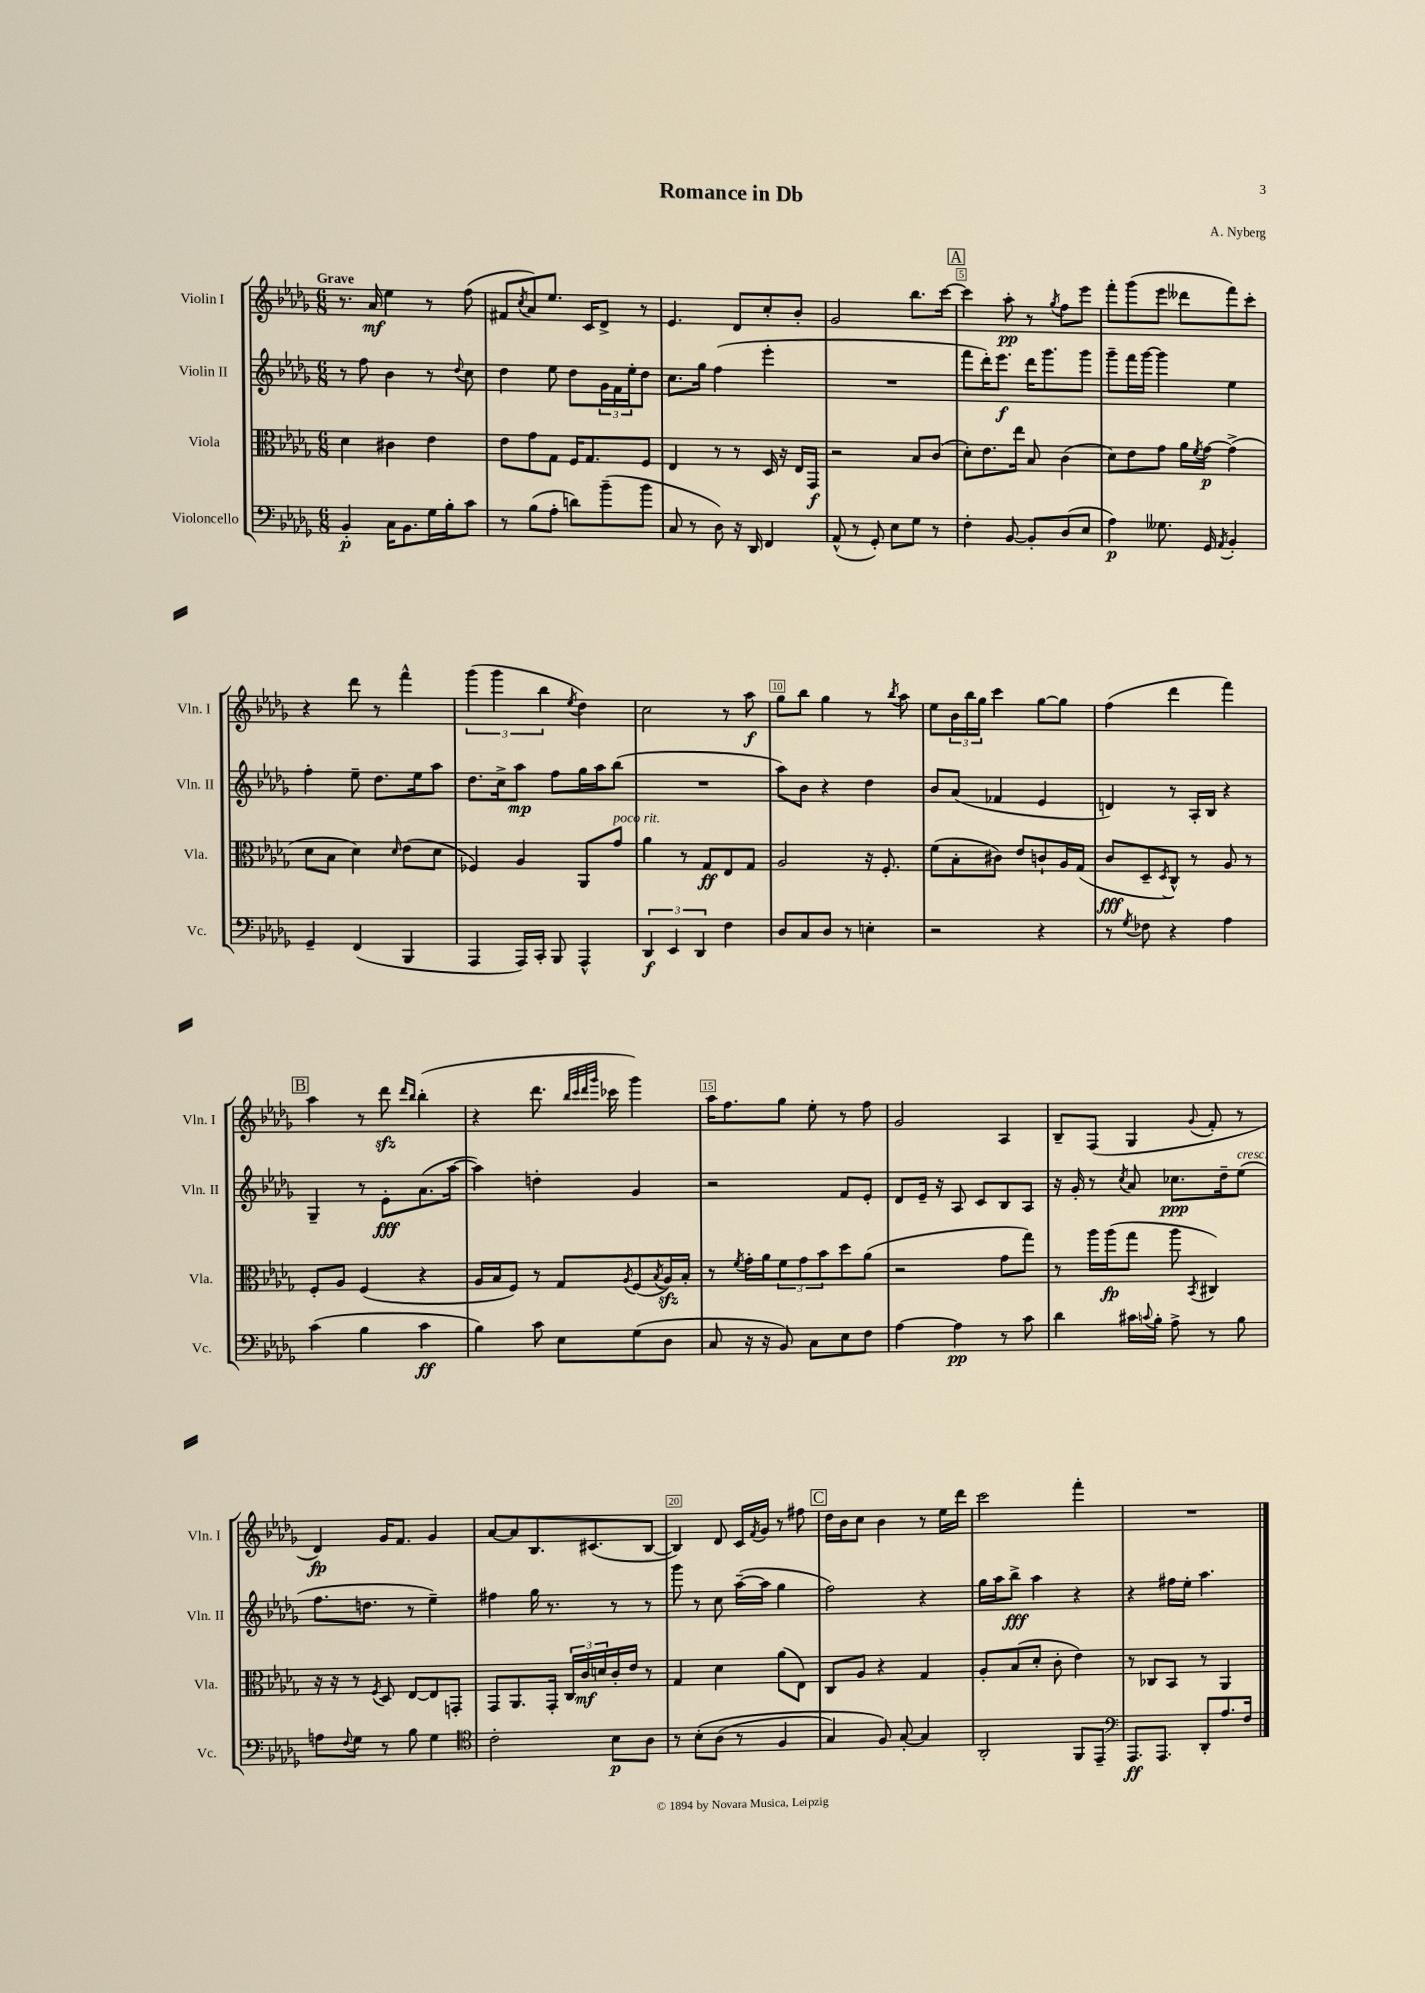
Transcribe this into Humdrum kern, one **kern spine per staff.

**kern	**dynam	**kern	**dynam	**kern	**dynam	**kern	**dynam
*part4	*part4	*part3	*part3	*part2	*part2	*part1	*part1
*staff4	*staff4	*staff3	*staff3	*staff2	*staff2	*staff1	*staff1
*I"Violoncello	*	*I"Viola	*	*I"Violin II	*	*I"Violin I	*
*I'Vc.	*	*I'Vla.	*	*I'Vln. II	*	*I'Vln. I	*
*clefF4	*	*clefC3	*	*clefG2	*	*clefG2	*
*k[b-e-a-d-g-]	*	*k[b-e-a-d-g-]	*	*k[b-e-a-d-g-]	*	*k[b-e-a-d-g-]	*
*M6/8	*	*M6/8	*	*M6/8	*	*M6/8	*
=1	=1	=1	=1	=1	=1	=1	=1
!	!	!	!	!	!	!LO:TX:a:B:t=Grave	!
4BB-'/	p	4d-\	.	8r	.	8.r	.
.	.	.	.	8ff\	.	.	.
.	.	.	.	.	.	16a-/	mf
16C\KL	.	4c#X\	.	4b-\	.	4ee-\	.
8.BB-\	.	.	.	.	.	.	.
16G-\L	.	4e-\	.	8r	.	8r	.
16B-'\J	.	.	.	.	.	.	.
.	.	.	.	8qqdd-/	.	.	.
8c\J	.	.	.	8cc\	.	(8ff\	.
=2	=2	=2	=2	=2	=2	=2	=2
8r	.	8e-\L	.	4dd-\	.	8f#X/L	.
.	.	.	.	.	.	8qcc/	.
(8B-\L	.	8g-\	.	.	.	8a-/)	.
8A-'\J	.	8G-\J	.	8ee-\	.	8.ee-/J	.
8dn\L)	.	16F/KL	.	8dd-\L	.	.	.
.	.	8.G-/	.	.	.	16c/KL	.
(8b-~\	.	.	.	24g-\L	.	8d-^/J	.
.	.	.	.	24f\	.	.	.
.	.	.	.	24ee-'\J	.	.	.
8b-\J	.	8F/J	.	8dd-\J	.	8r	.
=3	=3	=3	=3	=3	=3	=3	=3
8C/	.	4E-/	.	8.cc\L	.	4.e-/	.
8r	.	.	.	.	.	.	.
.	.	.	.	16gg-\Jk	.	.	.
8D-\)	.	8r	.	(4ff\	.	.	.
16r	.	8r	.	.	.	8d-/L	.
16DD-/	.	.	.	.	.	.	.
4FF/	.	16D-/	.	4eee-'\	.	8cc'/	.
.	.	16r	.	.	.	.	.
.	.	16E-/LL	.	.	.	8b-'/J	.
.	.	16GG-/JJ	f	.	.	.	.
=4	=4	=4	=4	=4	=4	=4	=4
(8AA-^^/	.	2r	.	2.r	.	2g-/	.
8r	.	.	.	.	.	.	.
8GG-'/)	.	.	.	.	.	.	.
8E-\L	.	.	.	.	.	.	.
8G-\J	.	8B-/L	.	.	.	8.bb-\L	.
8r	.	(8c/J	.	.	.	.	.
.	.	.	.	.	.	[16ccc\Jk	.
!!LO:REH:place=s1:t=A
=5	=5	=5	=5	=5	=5	=5	=5
4F'\	.	8d-'\L)	.	8fff\L	.	4ccc\]	.
.	.	8.e-\	.	16ddd-'\K)	.	.	.
.	.	.	.	8.eee-\J	f	.	.
[8BB-/	.	.	.	.	.	8aa-'\	pp
.	.	16ee-\Jk	.	.	.	.	.
8BB-'/L]	.	8B-/	.	16ddd-\KL	.	8r	.
.	.	.	.	8.ggg-\	.	.	.
.	.	.	.	.	.	8qgg-/	.
(8D-/	.	(4c\	.	.	.	8ff\L	.
8E-/J	.	.	.	8ggg-\J	.	8eee-\J	.
=6	=6	=6	=6	=6	=6	=6	=6
4A-\)	p	8d-\L)	.	8ggg-~\L	.	8fff'\L	.
.	.	8e-\	.	16fff\L	.	(8ggg-\	.
.	.	.	.	[16ggg-\JJ	.	.	.
8.G--X\	.	8g-\J	.	4ggg-\]	.	8eee-\J	.
.	.	16a-\LL	.	.	.	8ddd--X\L	.
.	.	8qf/	.	.	.	.	.
16GG-/	.	[16g-\JJ	p	.	.	.	.
8qAA-/	.	.	.	.	.	.	.
4BB-'/	.	(4g-^\]	.	4ee-\	.	8fff\)	.
.	.	.	.	.	.	8ccc'\J	.
!!LO:LB:g=z
=7	=7	=7	=7	=7	=7	=7	=7
4GG-~/	.	8d-\L	.	4ff'\	.	4r	.
.	.	8B-\J	.	.	.	.	.
(4FF/	.	4d-\)	.	8ee-~\	.	8ddd-\	.
.	.	.	.	8.dd-\L	.	8r	.
.	.	16qqd-/	.	.	.	.	.
4BBB-/	.	(8e-\L	.	.	.	4fff^^\	.
.	.	.	.	16ee-\k	.	.	.
.	.	8d-\J	.	8aa-\J	.	.	.
=8	=8	=8	=8	=8	=8	=8	=8
4AAA-/	.	4F-X/)	.	8.dd-\L	.	(6ggg-\	.
.	.	.	.	.	.	6ggg-\	.
.	.	.	.	16cc^\k	.	.	.
16AAA-/LL)	.	4A-/	.	8aa-\J	mp	.	.
16CC'/JJ	.	.	.	.	.	.	.
.	.	.	.	.	.	6bb-\	.
8BBB-/	.	.	.	8ff\L	.	.	.
.	.	.	.	.	.	8qee-/	.
4AAA-^^/	.	8AA-/L	.	16gg-\L	.	4dd-\)	.
.	.	.	.	16aa-\J	.	.	.
!	!	!LO:TX:a:i:t=poco rit.	!	!	!	!	!
.	.	8g-/J	.	(8bb-\J	.	.	.
=9	=9	=9	=9	=9	=9	=9	=9
6DD-/	f	4a-\	.	2.r	.	2cc\	.
6EE-/	.	.	.	.	.	.	.
.	.	8r	.	.	.	.	.
6DD-/	.	.	.	.	.	.	.
.	.	8G-/L	ff	.	.	.	.
4F\	.	8E-/	.	.	.	8r	.
.	.	8G-/J	.	.	.	8aa-\	f
=10	=10	=10	=10	=10	=10	=10	=10
8D-/L	.	2A-/	.	8aa-\L)	.	8gg-\L	.
8C/	.	.	.	8b-\J	.	8bb-\J	.
8D-/J	.	.	.	4r	.	4gg-\	.
8r	.	.	.	.	.	.	.
4En'\	.	16r	.	4dd-\	.	8r	.
.	.	8.F'/	.	.	.	.	.
.	.	.	.	.	.	8qbb-/	.
.	.	.	.	.	.	8aa-\	.
=11	=11	=11	=11	=11	=11	=11	=11
2r	.	(8f\L	.	8b-/L	.	8ee-\L	.
.	.	8B-'\	.	(8a-/J	.	24b-\L	.
.	.	.	.	.	.	24bb-\	.
.	.	.	.	.	.	24gg-\JJ	.
.	.	8c#X\J)	.	4f-X/	.	4ccc\	.
.	.	8e-/L	.	.	.	.	.
4r	.	8cn`/	.	4e-/	.	[8gg-\L	.
.	.	16A-/L	.	.	.	8gg-\J]	.
.	.	(16G-/JJ	.	.	.	.	.
=12	=12	=12	=12	=12	=12	=12	=12
8r	.	8c/L	fff	4dn/)	.	(4ff\	.
8qG-/	.	.	.	.	.	.	.
8F-X\	.	8D-~/	.	.	.	.	.
.	.	8qD-/	.	.	.	.	.
4r	.	8C^^/J)	.	8r	.	4ddd-\	.
.	.	8r	.	16A-'/LL	.	.	.
.	.	.	.	16B-/JJ	.	.	.
4A-\	.	8A-/	.	4r	.	4fff\)	.
.	.	8r	.	.	.	.	.
!!LO:LB:g=z
!!LO:REH:place=s1:t=B
=13	=13	=13	=13	=13	=13	=13	=13
(4c\	.	8F'/L	.	4G-~/	.	4aa-\	.
.	.	8A-/J	.	.	.	.	.
4B-\	.	(4F/	.	8r	.	8r	.
.	.	.	.	8e-'\L	fff	8ddd-zz\	.
.	.	.	.	.	.	16qqddd-/LL	.
.	.	.	.	.	.	16qqbb-/JJ	.
4c\	ff	4r	.	(8.a-\	.	(4bb-'\	.
.	.	.	.	[16aa-\Jk	.	.	.
=14	=14	=14	=14	=14	=14	=14	=14
4B-\)	.	16A-/LL	.	4aa-\])	.	4r	.
.	.	16B-/J	.	.	.	.	.
.	.	8F/J)	.	.	.	.	.
8c\	.	8r	.	4ddn'\	.	8.ddd-\	.
8E-\L	.	8G-/L	.	.	.	.	.
.	.	.	.	.	.	32qqbb-/LLL	.
.	.	.	.	.	.	32qqccc/	.
.	.	.	.	.	.	32qqddd-/	.
.	.	.	.	.	.	32qqggg-/JJJ	.
.	.	.	.	.	.	16ccc-X\	.
.	.	8qA-/	.	.	.	.	.
(8G-\	.	(8F/	.	4g-/	.	4ggg-\)	.
.	.	8qB-/	.	.	.	.	.
8D-\J	.	16A-zz/L)	.	.	.	.	.
.	.	16B-'/JJ	.	.	.	.	.
=15	=15	=15	=15	=15	=15	=15	=15
8C/	.	8r	.	2r	.	16aa-\KL	.
.	.	.	.	.	.	8.ff\	.
.	.	8qf/	.	.	.	.	.
16r	.	16g-'\LL	.	.	.	.	.
16r	.	16a-\J	.	.	.	.	.
8BB-/)	.	12f\	.	.	.	8gg-\J	.
.	.	12g-\	.	.	.	.	.
8C\L	.	.	.	.	.	8ee-'\	.
.	.	12b-\	.	.	.	.	.
8E-\	.	8dd-\	.	8f/L	.	8r	.
8F\J	.	(8a-\J	.	8e-'/J	.	8ff\	.
=16	=16	=16	=16	=16	=16	=16	=16
[4A-\	.	2r	.	8d-/L	.	2g-/	.
.	.	.	.	16e-~/Jk	.	.	.
.	.	.	.	16r	.	.	.
4A-\]	pp	.	.	8A-/	.	.	.
.	.	.	.	8c/L	.	.	.
8r	.	8g-\L	.	8B-/	.	4A-/	.
8c\	.	8gg-\J)	.	8A-/J	.	.	.
=17	=17	=17	=17	=17	=17	=17	=17
4d-\	.	8r	.	16r	.	8B-~/L	.
.	.	.	.	16g-'/	.	.	.
.	.	16aa-\LL	.	8r	.	(8F/J	.
.	.	(16aa-\J	fp	.	.	.	.
.	.	.	.	8qcc/	.	.	.
16c#X\LL	.	8gg-\J	.	8a-/	.	4G-/	.
8qqcn/	.	.	.	.	.	.	.
16B-'\JJ	.	.	.	.	.	.	.
8A-^\	.	8aa-\	.	8.cc-X\L	ppp	.	.
.	.	8qBB-/	.	.	.	8qqg-/	.
8r	.	4C#X/)	.	.	.	8f'/	.
.	.	.	.	16dd-~\k	.	.	.
!	!	!	!	!LO:TX:a:i:t=cresc.	!	!	!
8B-\	.	.	.	(8ee-\J	.	8r	.
!!LO:LB:g=z
=18	=18	=18	=18	=18	=18	=18	=18
8An\L	.	16r	.	8.ff\L	.	4d-/)	fp
.	.	16r	.	.	.	.	.
8qqF/	.	.	.	.	.	.	.
8G-\J	.	8r	.	.	.	.	.
.	.	.	.	8.ddn\J	.	.	.
.	.	8qF/	.	.	.	.	.
8r	.	8D-/	.	.	.	16g-/KL	.
.	.	.	.	.	.	8.f/J	.
8B-\	.	[8E-/L	.	8r	.	.	.
4G-\	.	8E-/]	.	4ee-~\)	.	4g-/	.
.	.	8GGn'/J	.	.	.	.	.
=19	=19	=19	=19	=19	=19	=19	=19
*clefC4	*	*	*	*	*	*	*
2c'\	.	8GG-/L	.	4ff#X\	.	[8a-/L	.
.	.	8.AA-/	.	.	.	8a-/]	.
.	.	.	.	16gg-\	.	8.B-/	.
.	.	16GG-'/Jk	.	8.r	.	.	.
.	.	24C/LL	.	.	.	.	.
.	.	24c/	mf	.	.	.	.
.	.	.	.	.	.	(8.c#X/	.
.	.	24dn/	.	.	.	.	.
8B-\L	p	16c'/	.	8r	.	.	.
.	.	16e-/JJ	.	.	.	.	.
8A-\J	.	8r	.	8r	.	[8B-/J	.
=20	=20	=20	=20	=20	=20	=20	=20
8r	.	4G-/	.	8ggg-\	.	4B-/])	.
(8B-'\L	.	.	.	8r	.	.	.
(8A-\J	.	4d-\	.	8cc\	.	8d-/	.
8r	.	.	.	([16aa-~\LL	.	16c/LL	.
.	.	.	.	.	.	8qf/	.
.	.	.	.	16aa-\JJ]	.	16g-/JJ	.
4F/	.	(8a-\L	.	4gg-\	.	8r	.
.	.	8E-\J)	.	.	.	8ff#X\	.
!!LO:REH:place=s1:t=C
=21	=21	=21	=21	=21	=21	=21	=21
4G-/)	.	8C/L	.	2ff\)	.	16dd-\LL	.
.	.	.	.	.	.	16b-\J	.
.	.	8A-/J	.	.	.	8cc\J	.
8F/)	.	4r	.	.	.	4b-\	.
[8G-'/	.	.	.	.	.	.	.
4G-/]	.	4G-/	.	4r	.	8r	.
.	.	.	.	.	.	16ee-\LL	.
.	.	.	.	.	.	16ddd-\JJ	.
=22	=22	=22	=22	=22	=22	=22	=22
2AA-'/	.	8A-'/L	.	16gg-\LL	.	2ccc\	.
.	.	.	.	16aa-\J	.	.	.
.	.	(8B-/	.	8bb-^\J	fff	.	.
.	.	8d-'/J	.	4aa-\	.	.	.
.	.	8c'\	.	.	.	.	.
8FF/L	.	4e-\)	.	4r	.	4fff'\	.
8EE-~/J	.	.	.	.	.	.	.
=23	=23	=23	=23	=23	=23	=23	=23
*clefF4	*	*	*	*	*	*	*
8.AAA-/L	ff	8r	.	4r	.	2.r	.
.	.	8C-X/L	.	.	.	.	.
8.AAA-/J	.	.	.	.	.	.	.
.	.	8BB-/J	.	16ff#X\LL	.	.	.
.	.	.	.	16ee-'\JJ	.	.	.
8DD-'/L	.	8r	.	4.aa-\	.	.	.
8.A-/	.	4AA-/	.	.	.	.	.
16F/Jk	.	.	.	.	.	.	.
==	==	==	==	==	==	==	==
*-	*-	*-	*-	*-	*-	*-	*-
